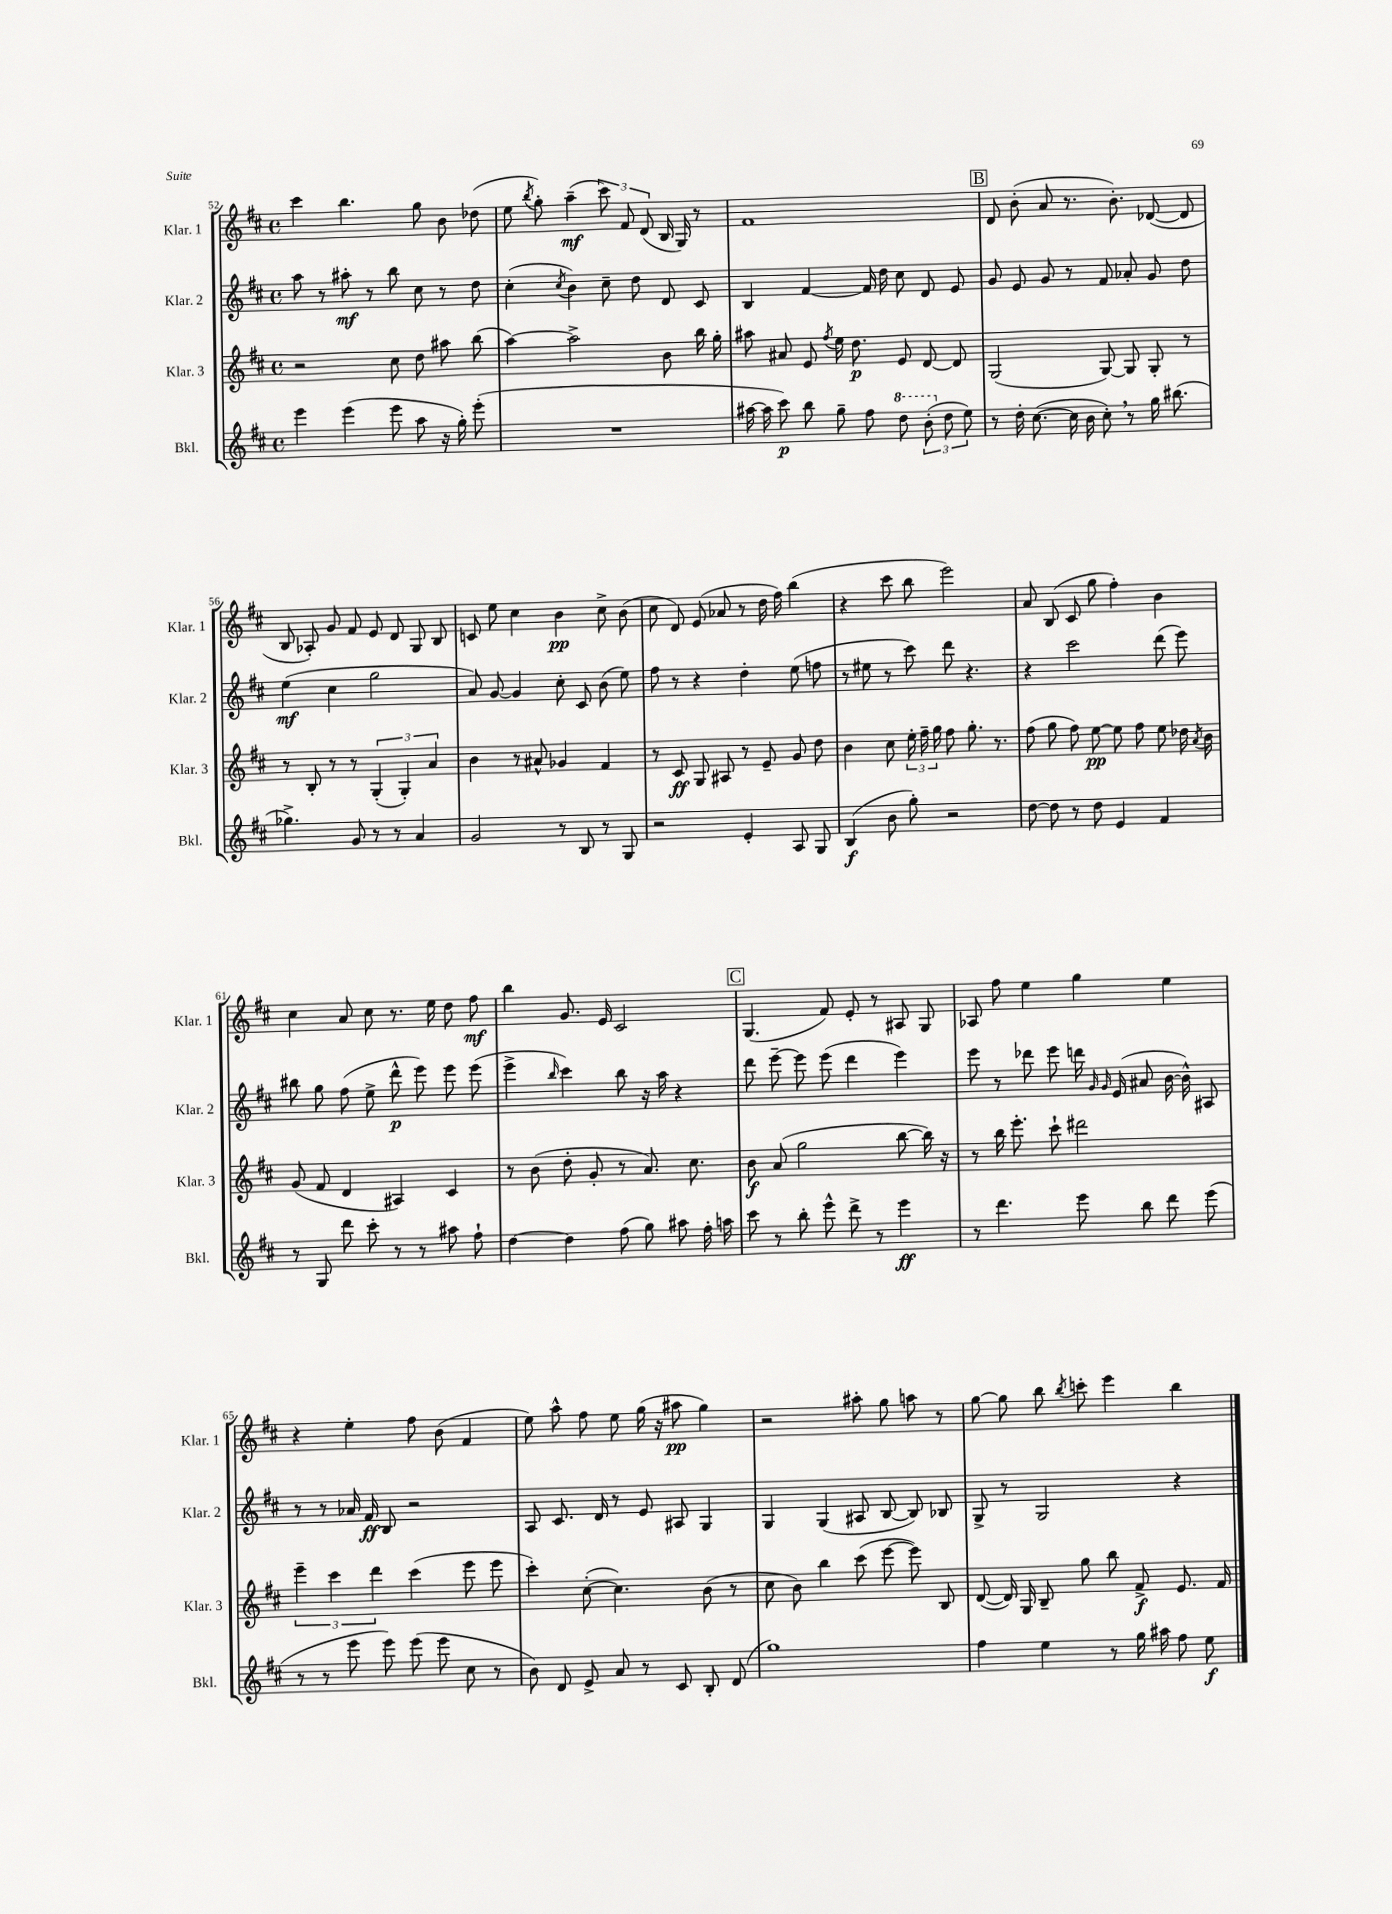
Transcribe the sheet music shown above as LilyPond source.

<<
\new StaffGroup <<
\new Staff = "s0" \with { instrumentName = "Klar. 1" shortInstrumentName = "Klar. 1" } {
    \clef treble \key d \major \defaultTimeSignature \time 4/4
    \autoBeamOff cis'''4 b''4. g''8 b'8 des''8( |
    e''8 \acciaccatura { b''8 } g''8-.) a''4--\mf( \tuplet 3/2 { cis'''8) fis'8 d'8( } b16 g16) r8 |
    fis'1 |
    \mark \markup { \box "B" } d'8 b'8-.( a'8 r8. b'8.-.) des'8~( des'8 |
    b8 aes8-.) g'8 fis'8 e'8 d'8 g8 b8 |
    c'8 e''8 cis''4 b'4\pp cis''8-> b'8( |
    cis''8 d'8) e'8( aes'8 r8 d''16 fis''16) b''4( |
    r4 cis'''8 b''8 e'''2) |
    a'8 b8( cis'8 g''8 fis''4-.) b'4 |
    cis''4 a'8 cis''8 r8. e''16 d''8 fis''8\mf |
    b''4 g'8. e'16 cis'2 |
    \mark \markup { \box "C" } g4.( fis'8) e'8-. r8 ais8 g8 |
    aes8 fis''8 e''4 g''4 e''4 |
    r4 e''4-. fis''8 b'8( fis'4 |
    e''8) a''8-^ fis''8 e''8 g''16( r16 ais''8\pp g''4) |
    r2 ais''8-. g''8 a''8 r8 |
    g''8~ g''8 b''8 \acciaccatura { b''8 } c'''8-. e'''4 b''4 \bar "|." |
}
\new Staff = "s1" \with { instrumentName = "Klar. 2" shortInstrumentName = "Klar. 2" } {
    \clef treble \key d \major \defaultTimeSignature \time 4/4
    \autoBeamOff a''8 r8 ais''8-.\mf r8 b''8 cis''8 r8 d''8 |
    cis''4-.( \acciaccatura { cis''8 } b'4) cis''8-- d''8 d'8 cis'8 |
    b4 fis'4~ fis'16 d''16 cis''8 d'8 e'8 |
    \mark \markup { \box "B" } g'8 e'8 g'8 r8 fis'8 aes'8-. g'8 d''8 |
    e''4\mf( cis''4 g''2 |
    a'8) g'8~ g'4 cis''8-. cis'8 b'8( e''8) |
    fis''8 r8 r4 d''4-. e''8( f''8 |
    r8 eis''8 r8 cis'''8) d'''8 r4. |
    r4 cis'''2 d'''8( e'''8) |
    bis''8 g''8 fis''8( e''8-> d'''8-^\p e'''8) e'''8 e'''8( |
    e'''4-> \grace { b''16 } cis'''4) b''8 r16 a''16 r4 |
    \mark \markup { \box "C" } d'''8 e'''8~-- e'''8 e'''8( d'''4 e'''4) |
    e'''8 r8 des'''8 e'''8 d'''16 \grace { g'16 g'16 } e'16( ais'8 b'16~ b'16-^) ais8 |
    r8 r8 aes'16 fis'16\ff b8 r2 |
    a8 cis'8. d'16 r8 e'8 ais8 g4 |
    g4 g4( ais8 b8~ b8) bes8 |
    g8-> r8 g2 r4 \bar "|." |
}
\new Staff = "s2" \with { instrumentName = "Klar. 3" shortInstrumentName = "Klar. 3" } {
    \clef treble \key d \major \defaultTimeSignature \time 4/4
    \autoBeamOff r2 cis''8 d''8 ais''8 b''8( |
    a''4~) a''2-> b'8 b''16 g''16-. |
    ais''8 ais'8 e'8 \acciaccatura { fis''8 } e''16 d''8.\p e'8 d'8~ d'8 |
    \mark \markup { \box "B" } g2( g8~) g8 g8-. r8 |
    r8 b8-. r8 r8 \tuplet 3/2 { g4-.( g4-.) a'4 } |
    b'4 r8 ais'8-^ ges'4 fis'4 |
    r8 cis'8\ff g8 ais8 r8 e'8-- g'8 d''8 |
    b'4 cis''8 \tuplet 3/2 { e''16-. fis''16-- g''16 } fis''8 g''8.-. r8. |
    fis''8( g''8 fis''8) e''8~\pp e''8 fis''8 e''8 des''16 \acciaccatura { a'8 } b'16 |
    g'8( fis'8 d'4 ais4) cis'4 |
    r8 b'8( d''8-. g'8-. r8 a'8.) cis''8. |
    \mark \markup { \box "C" } b'8\f a'8( g''2 b''8~ b''16) r16 |
    r8 b''16 e'''8.-. cis'''8-! dis'''2 |
    \tuplet 3/2 { e'''4-- cis'''4 d'''4 } cis'''4( e'''8 e'''8 |
    cis'''4-.) cis''8~-.( cis''4.) b'8( r8 |
    cis''8 b'8) b''4 cis'''8( e'''8~ e'''8) b8 |
    d'8~( d'16) g16 b8-- g''8 b''8 fis'8->\f e'8. fis'16 \bar "|." |
}
\new Staff = "s3" \with { instrumentName = "Bkl." shortInstrumentName = "Bkl." } {
    \clef treble \key d \major \defaultTimeSignature \time 4/4
    \autoBeamOff e'''4 e'''4( e'''8 a''8 r16 g''16-.) e'''8-.( |
    R1 |
    ais''16~ ais''16 cis'''8\p) b''8 g''8-- fis''8 \ottava #1 d'''8 \tuplet 3/2 { b''8-.( \ottava #0 d''8 e''8) } |
    \mark \markup { \box "B" } r8 d''16-. cis''8.~( cis''16 b'16 cis''8-.) \breathe r8 g''16 bis''8.( |
    ges''4.->) g'8 r8 r8 a'4 |
    g'2 r8 b8 r8 g8 |
    r2 e'4-. a8 g8 |
    b4\f( b'8 g''8-.) r2 |
    d''8~ d''8 r8 d''8 e'4 fis'4 |
    r8 g8 d'''8 cis'''8-. r8 r8 ais''8 fis''8-! |
    d''4~ d''4 fis''8( g''8) ais''8 fis''16-. a''16 |
    \mark \markup { \box "C" } cis'''8 r8 b''8-. e'''8-^ d'''8-> r8 e'''4\ff |
    r8 d'''4. e'''8 b''8 d'''8 e'''8( |
    r8 r8 e'''8 e'''8) e'''8( e'''8 cis''8 r8 |
    b'8) d'8 e'8-> a'8 r8 cis'8 b8-. d'8( |
    g''1) |
    fis''4 e''4 r8 g''16 ais''16 fis''8 e''8\f \bar "|." |
}
>>
>>
\layout { \context { \Score currentBarNumber = #52 } }
